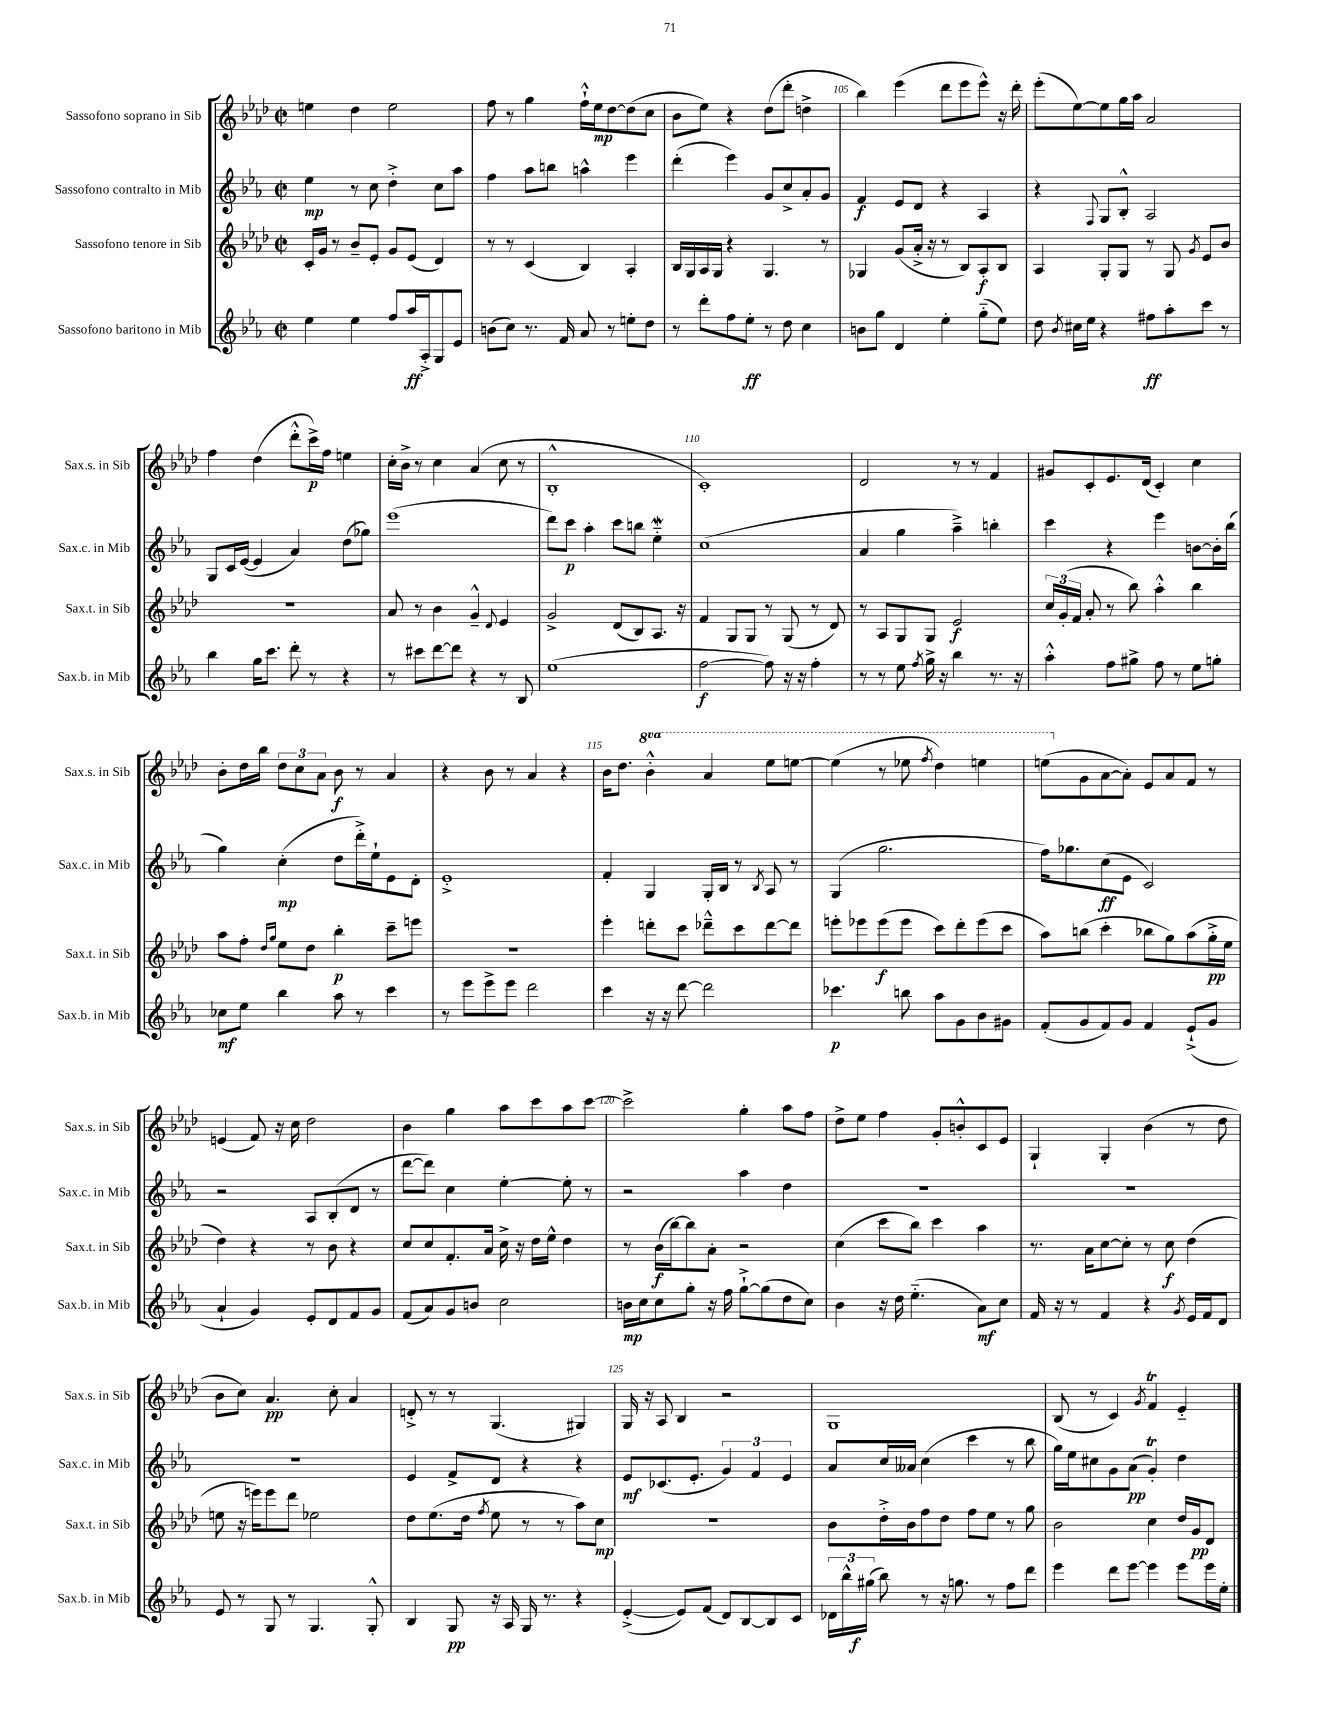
<<
\new StaffGroup <<
\new Staff = "s0" \with { instrumentName = "Sassofono soprano in Sib" shortInstrumentName = "Sax.s. in Sib" } {
    \clef treble \key aes \major \defaultTimeSignature \time 2/2 \set Staff.ottavationMarkups = #ottavation-simple-ordinals
    \autoBeamOff e''4 des''4 e''2 |
    f''8 r8 g''4 f''16[-!-^ ees''16\mp des''8~ des''8( c''8] |
    bes'8[ ees''8]) r4 des''8[( des'''8]-. d''4-> |
    bes''4) ees'''4( des'''8[ ees'''8 ees'''8]-^) r16 des'''16-. |
    ees'''8[-.( ees''8~) ees''8 g''16 aes''16] aes'2 |
    f''4 des''4( des'''8[-.-^ c'''16->\p) f''16] e''4 |
    c''16[-. bes'16]-> r8 c''4 aes'4( c''8 r8 |
    bes1-.-^ |
    c'1-.) |
    des'2 r8 r8 f'4 |
    gis'8[ c'8-. ees'8. des'16]( c'4-.) c''4 |
    bes'8[-. des''16 bes''16] \tuplet 3/2 { des''8[ c''8 aes'8] } bes'8\f r8 aes'4 |
    r4 bes'8 r8 aes'4 r4 |
    bes'16[ des''8.] \ottava #1 bes''4-.-^ aes''4 ees'''8[ e'''8]~ |
    e'''4( r8 ees'''8 \acciaccatura { f'''8 } des'''4) e'''4 |
    e'''8[( \ottava #0 g'8 aes'8~ aes'8]-.) ees'8[ aes'8 f'8] r8 |
    e'4( f'8) r16 c''16 des''2 |
    bes'4 g''4 aes''8[ c'''8 aes''8 c'''8]~ |
    c'''2-> g''4-. aes''8[ f''8] |
    des''8[-> ees''8] f''4 g'8[-. b'8-.-^ c'8 ees'8] |
    g4-! g4-. bes'4( r8 des''8 |
    bes'8[ c''8]) aes'4.\pp c''8-. aes'4 |
    d'8-.-> r8 r8 g4.( gis4) |
    g16 r16 aes8 bes4 r2 |
    g1 |
    bes8( r8 c'4) \acciaccatura { g'8 } f'4\trill ees'4-_ \bar "|." |
}
\new Staff = "s1" \with { instrumentName = "Sassofono contralto in Mib" shortInstrumentName = "Sax.c. in Mib" } {
    \clef treble \key ees \major \defaultTimeSignature \time 2/2
    \autoBeamOff ees''4\mp r8 c''8 d''4-.-> c''8[ aes''8] |
    f''4 aes''8[ b''8] a''4-^ ees'''4 |
    d'''4-.( ees'''4) g'8[ c''8-> aes'8-. g'8] |
    f'4\f ees'8[ d'8] r4 aes4 |
    r4 \appoggiatura { f8 } g8[ bes8]-.-^ aes2 |
    g8[ c'16 ees'16]~( ees'4 aes'4) d''8[( ges''8]) |
    ees'''1( |
    d'''8[) c'''8]\p aes''4-. c'''8[ b''8] ees''4-_\mordent |
    c''1( |
    aes'4 g''4 aes''4--->) b''4-. |
    c'''4 r4 ees'''4 b'8[~ b'16-. bes''16]( |
    g''4) c''4-.\mp( d''8[ d'''16-.->) ees''16-! ees'8 d'8]-. |
    ees'1-.-> |
    f'4-. g4 g16[-. bes16] r8 \acciaccatura { bes8 } aes8 r8 |
    g4( g''2. |
    f''16[) ges''8. c''8\ff( ees'8] c'2) |
    r2 aes8[ bes8-.( d'8] r8 |
    d'''8[~ d'''8]) c''4 ees''4~-. ees''8-. r8 |
    r2 aes''4 d''4 |
    R1 |
    R1 |
    R1 |
    ees'4 f'8[-> d'8] r4 r4 |
    ees'8[\mf ces'8.( ees'8.]-. \tuplet 3/2 { g'4) f'4 ees'4 } |
    aes'8[ c''16 aeses'16] c''4( c'''4 r8 bes''8 |
    g''16[) ees''16 cis''8 g'8 aes'8]\pp( g'4-.\trill) d''4 \bar "|." |
}
\new Staff = "s2" \with { instrumentName = "Sassofono tenore in Sib" shortInstrumentName = "Sax.t. in Sib" } {
    \clef treble \key aes \major \defaultTimeSignature \time 2/2
    \autoBeamOff c'16[-. g'16] r8 bes'8[-- ees'8]-. g'8[ ees'8]( des'4) |
    r8 r8 c'4( bes4) aes4-. |
    bes16[ g16 aes16 g16] r4 g4. r8 |
    ges4 g'8[( aes'16]-.-> r16 r8 bes8[) aes8-.\f bes8] |
    aes4 g8[-. g8] r8 g8 \acciaccatura { g'8 } ees'8[ bes'8] |
    r1 |
    aes'8 r8 bes'4 g'4---^ \appoggiatura { des'8 } ees'4 |
    g'2-> des'8[( bes8) aes8.] r16 |
    f'4 g8[ g8] r8 g8( r8 des'8) |
    r8 aes8[ g8 g8] ees'2\f |
    \tuplet 3/2 { c''16[ g'16-.( f'16] } aes'8-. r8 bes''8) aes''4-.-^ bes''4 |
    aes''8[ f''8]-. \grace { des''16[ g''16] } ees''8[ des''8] bes''4-.\p c'''8[-- e'''8] |
    r1 |
    ees'''4-. d'''8[-. c'''8] des'''8[---^ c'''8 des'''8~ des'''8] |
    e'''8[-. ees'''8 ees'''8\f( ees'''8] c'''8[) des'''8-. ees'''8( c'''8] |
    aes''8[) b''8]( c'''4-. bes''8[ g''8) aes''8( g''16-.->\pp ees''16] |
    des''4) r4 r8 bes'8 r4 |
    c''8[ c''8 f'8.-. aes'16] c''16-> r16 des''16[ ees''16]-^ des''4 |
    r8 bes'16[\f( bes''16~) bes''8 aes'8]-. r2 |
    c''4( c'''8[ bes''8]) c'''4 aes''4 |
    r8. aes'16[ c''8~ c''8]-. r8 c''8\f des''4( |
    e''8 r16 e'''16[) e'''8 des'''8] ees''2 |
    des''8[ ees''8.( des''16] \acciaccatura { f''8 } ees''8 r8 r8 aes''8[) c''8]\mp |
    r1 |
    bes'8[ des''16-.-> bes'16 f''8 des''8] f''8[ ees''8] r8 g''8 |
    bes'2 c''4 des''16[ g'16\pp des'8] \bar "|." |
}
\new Staff = "s3" \with { instrumentName = "Sassofono baritono in Mib" shortInstrumentName = "Sax.b. in Mib" } {
    \clef treble \key ees \major \defaultTimeSignature \time 2/2
    \autoBeamOff ees''4 ees''4 f''8[ aes''16\ff aes16-.-> g8 ees'8] |
    b'8[( c''8]) r8. f'16 aes'8 r8 e''8[-. d''8] |
    r8 d'''8[-. f''8 ees''8]-.\ff r8 d''8 c''4 |
    b'8[ g''8] d'4 ees''4-. g''8[-_( ees''8]) |
    d''8 \acciaccatura { bes'8 } cis''16[ ees''16] r4 fis''8[\ff aes''8-. c'''8] r8 |
    bes''4 g''16[ c'''8.] d'''8-. r8 r4 |
    r8 cis'''8[ d'''8~ d'''8] r4 r8 bes8 |
    ees''1( |
    f''2~\f f''8) r16 r16 f''4-. |
    r8 r8 ees''8 \acciaccatura { f''8 } g''16-> r16 bes''4 r8. r16 |
    aes''4-.-^ f''8[ gis''8]-> f''8 r8 ees''8[ g''8]-. |
    ces''8[\mf ees''8] bes''4 aes''8 r8 c'''4 |
    r8 ees'''8[ ees'''8-> ees'''8] d'''2 |
    c'''4 r16 r16 d'''8~ d'''2 |
    ces'''4.\p b''8 aes''8[ g'8 bes'8 gis'8] |
    f'8[-.( g'8 f'8) g'8] f'4 ees'8[-!->( g'8] |
    aes'4-! g'4) ees'8[-. d'8 f'8 g'8] |
    f'8[( aes'8) g'8 b'8] c''2 |
    b'16[\mp c''16 c''8 g''8]-. r16 f''16 g''8[~-!-> g''8( d''8 c''8]) |
    bes'4 r16 d''16 ees''4.-_( aes'8[\mf) c''8] |
    f'16 r16 r8 f'4 r4 \acciaccatura { g'8 } ees'16[ f'16 d'8] |
    ees'8 r8 g8 r8 g4. g8-.-^ |
    bes4 g8\pp r16 aes16 g16 r8. r4 |
    ees'4~-.->( ees'8[) f'8]( d'8[) bes8~ bes8 c'8] |
    \tuplet 3/2 { des'16[ bes''16-^ gis''16]\f( } bes''8) r8 r16 g''8. r8 f''8[ d'''8] |
    ees'''4 d'''8[ ees'''8]~ ees'''4 ees'''8[ ees'''16 ees''16]-. \bar "|." |
}
>>
>>
\layout { \context { \Score currentBarNumber = #102 \override BarNumber.break-visibility = ##(#f #t #t) barNumberVisibility = #(every-nth-bar-number-visible 5) } }
